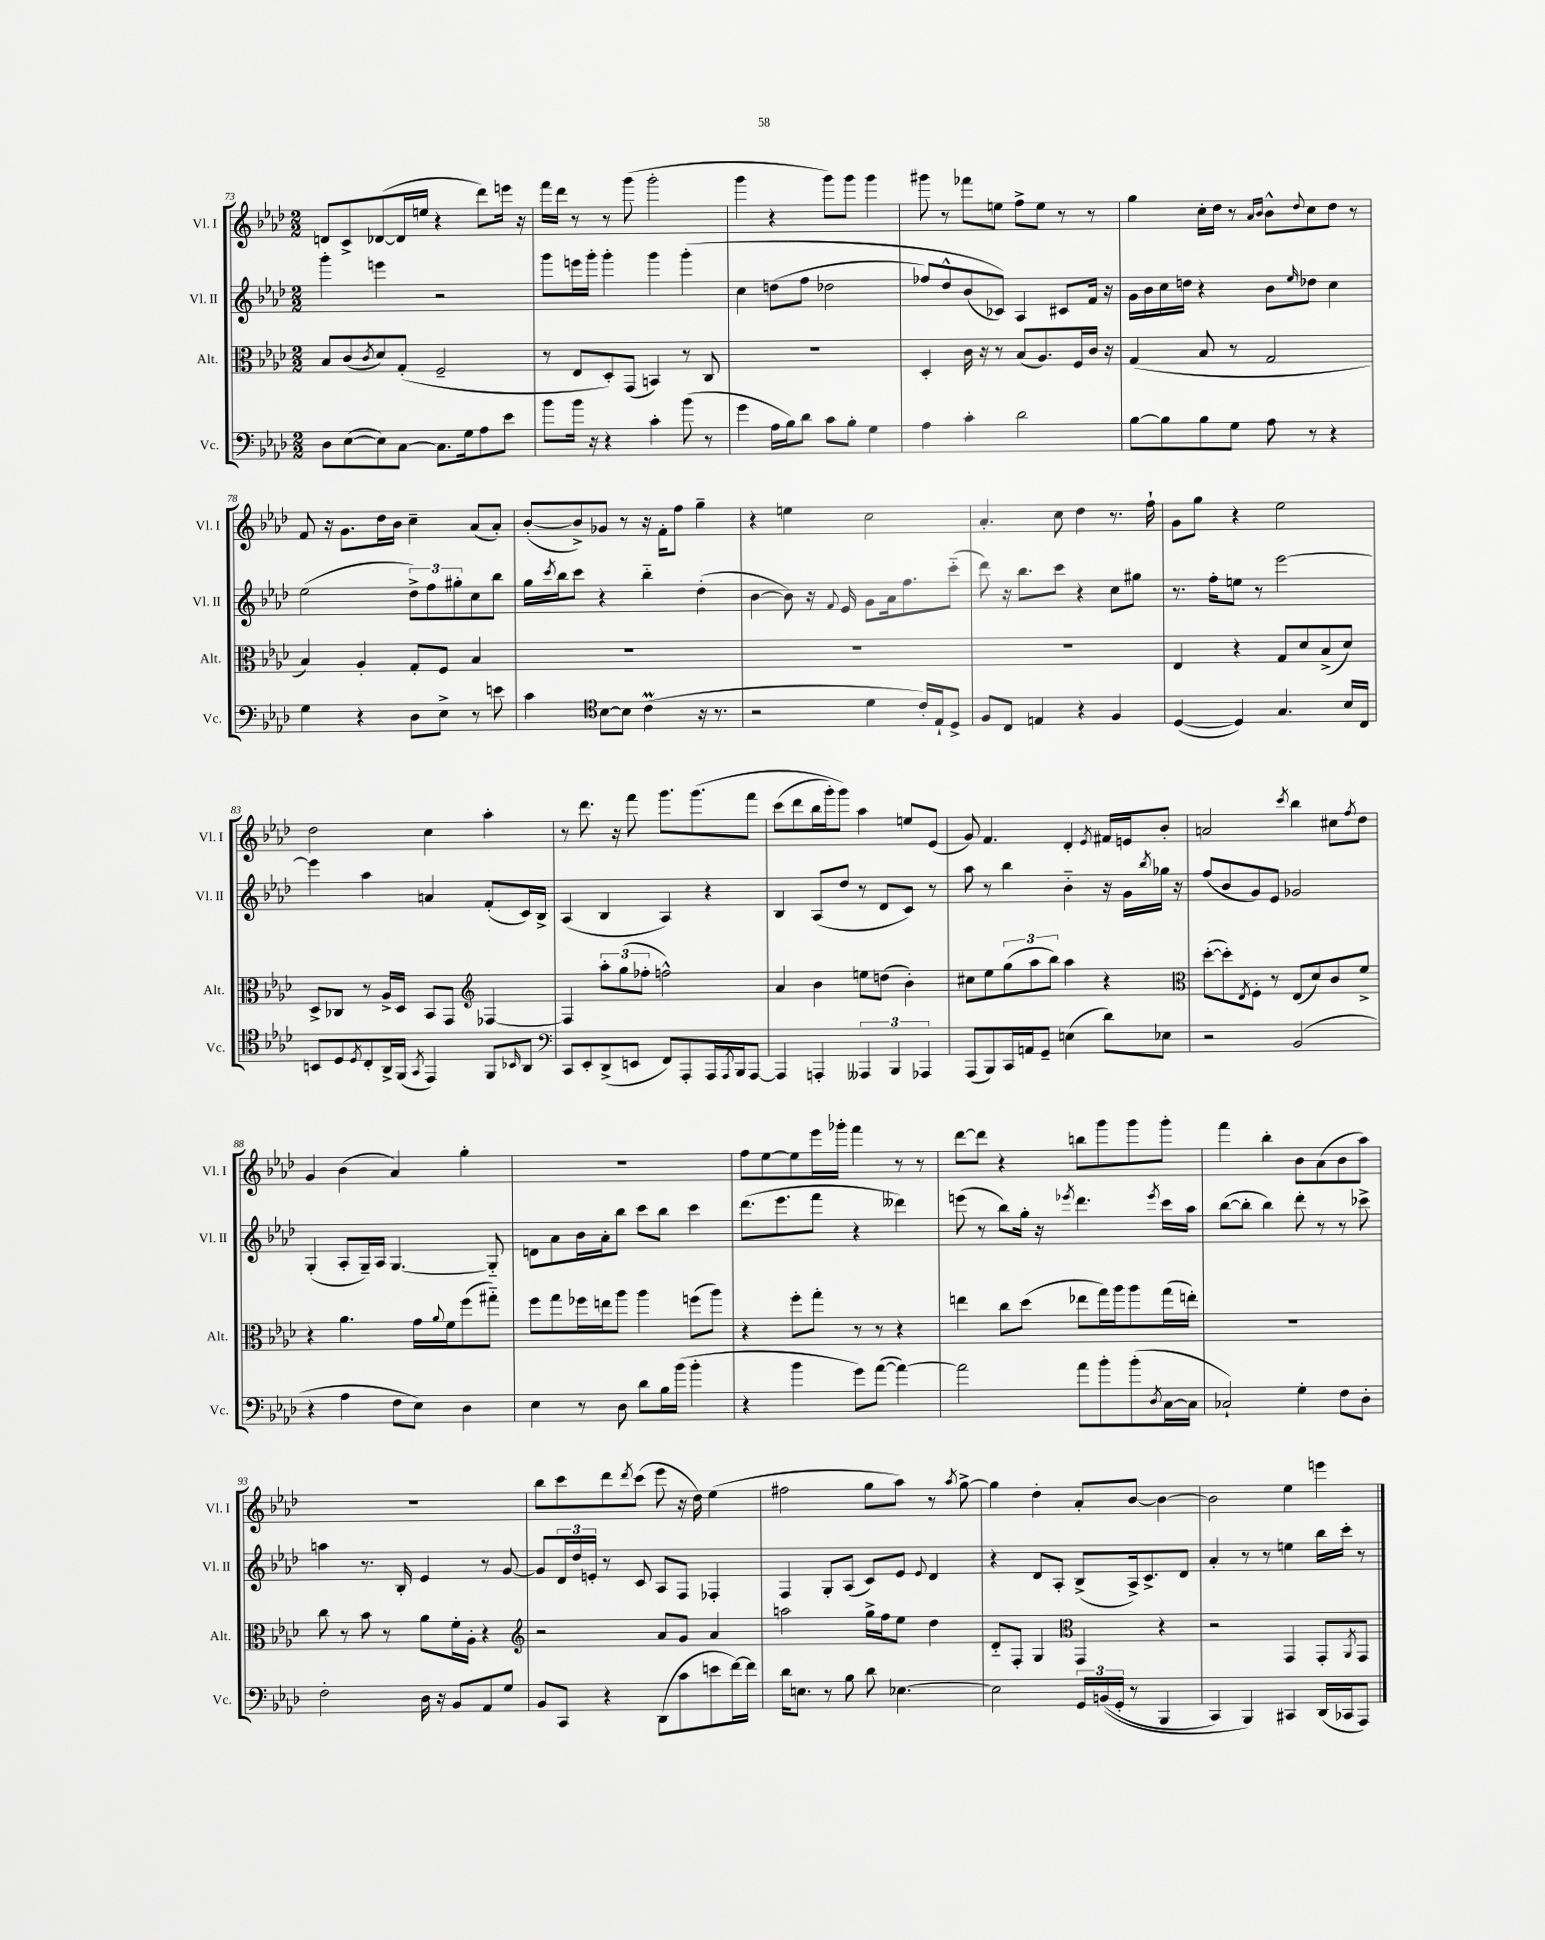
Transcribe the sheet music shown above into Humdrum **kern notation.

**kern	**kern	**kern	**kern
*staff4	*staff3	*staff2	*staff1
*clefF4	*clefC3	*clefG2	*clefG2
*k[b-e-a-d-]	*k[b-e-a-d-]	*k[b-e-a-d-]	*k[b-e-a-d-]
*M2/2	*M2/2	*M2/2	*M2/2
8D-	8B-	4ggg'	8d
([8E-	(8c	.	8c^
.	8qc	.	.
8E-])	8d-)	4eee	([8d-
[8C	(8G'	.	16d-]
.	.	.	16ee
8.C]	2F~	2r	4r
16G	.	.	.
8A-	.	.	8ddd-)
8e-	.	.	16eee
.	.	.	16r
=	=	=	=
8b-	8r	8ggg	16fff
.	.	.	16ddd-
16b-	8E-	16eee	8r
16r	.	16ggg'	.
4r	8D-')	4ggg'	8r
.	(8GG	.	(8ggg
4c'	4BB)	4ggg	2ggg'
(8b-	8r	&(4ggg'	.
8r	8C	.	.
=	=	=	=
4g	1r	4cc	4ggg
16A-	.	(8dd	4r
16B-)	.	.	.
8d-	.	8ff	.
8c	.	2dd-	8ggg)
8B-'	.	.	8ggg
4G	.	.	4ggg
=	=	=	=
4A-	4D-'	8ff-)	8ggg#
.	.	8dd-^^	8r
4c'	16c	(8b-	8fff-
.	16r	.	.
.	8r	8c-)&)	8ee
2d-	(8B-	4A-	8ff^
.	8.A-)	.	8ee
.	.	8c#	8r
.	16F	.	.
.	16c	16f	8r
.	16r	16r	.
=	=	=	=
[8B-	(4G	16g	4gg
.	.	16b-	.
8B-]	.	16cc	.
.	.	16dd	.
8B-	8B-	4r	16cc'
.	.	.	16dd-
8G	8r	.	8r
.	.	.	16qqa-
.	.	.	16qqb-
8A-	2G	8b-	8b-^^
.	.	16qqee-	8qqdd-
8r	.	8dd-	8cc
4r	.	4cc	8dd-
.	.	.	8r
=	=	=	=
4G	4B-)	(2ee-	8f
.	.	.	16r
.	.	.	8.g
4r	4A-'	.	.
.	.	.	16dd-
.	.	.	16b-
8D-	8G'	12dd-^)	4cc~
.	.	12ff	.
8E-^	8F	.	.
.	.	12gg#'	.
8r	4B-	8cc	(8a-
8e	.	8bb-	8a-')
=	=	=	=
4c	1r	16gg	([8b-'
.	.	8qccc	.
.	.	16bb-	.
.	.	8ccc	8b-^])
*clefC4	*	*	*
[8B-	.	4r	8g-
8B-]	.	.	8r
(4c	.	4bb-'~	16r
.	.	.	16f'
.	.	.	8ff
16r	.	(4dd-'	4gg~
8.r	.	.	.
=	=	=	=
2r	1r	[4b-	4r
.	.	8b-])	4ee
.	.	16r	.
.	.	8qqf	.
.	.	16e-	.
4d-	.	8g	2cc
.	.	16a-	.
.	.	8.ff	.
16c')	.	.	.
16E-`	.	.	.
8D-^	.	(8ccc'~	.
=	=	=	=
8F	1r	8ddd-)	4.a-'
8C	.	16r	.
.	.	8.bb-	.
4E	.	.	.
.	.	8ccc	8cc
4r	.	4r	4dd-
4F	.	8cc	8.r
.	.	8gg#	.
.	.	.	16ff`
=	=	=	=
([4D-	4E-	8.r	8g
.	.	.	8gg
.	.	16ff'	.
4D-])	4r	8ee	4r
.	.	8r	.
4.G	8G	[2eee-	2ee-
.	8d-	.	.
.	(8B-^	.	.
16B-	8d-)	.	.
16C	.	.	.
=	=	=	=
8BB	8D-^	4eee-]	2dd-
8D-	8C-	.	.
8qD-	.	.	.
8C'	8r	4aa-	.
16AA-^	16A-^	.	.
(16FF	16D-	.	.
8qGG	.	.	.
4EE-)	8BB-	4a	4cc
.	8GG	.	.
*	*clefG2	*	*
8FF	[4F-	(8f'	4aa-'
16qqBB-	.	.	.
8AA-	.	16c)	.
.	.	16B-^	.
=	=	=	=
*clefF4	*	*	*
8CC	4F-]	(4A-	8r
8EE-'	.	.	8.ddd-
(8DD-^	12aa-'	4B-	.
.	.	.	16r
.	(12gg	.	.
8EE	.	.	8fff
.	12ff-'	.	.
8FF)	2ff^^)	4A-)	8.ggg
8AAA-'	.	.	.
.	.	.	&(8.ggg
16AAA-	.	4r	.
8qAAA-	.	.	.
16BBB-	.	.	.
[8AAA-	.	.	8fff
=	=	=	=
4AAA-]	4a-	4B-	(8ccc
.	.	.	8ddd-
4AAA'	4b-	(8A-	16bb-
.	.	.	16ggg')
.	.	8dd-	8ggg&)
6AAA--	8ee	8r	4aa-
.	(8dd	8d-	.
6BBB-	.	.	.
.	4b-')	8c)	8ee
6AAA-	.	.	.
.	.	8r	(8e-
=	=	=	=
(8AAA-	8cc#	8aa-	8g)
8BBB-)	8ee-	8r	4.f
16CC	(12gg	4bb-	.
16AA	.	.	.
.	12aa-	.	.
8GG~	.	.	.
.	12bb-)	.	.
(4E	4aa-	4b-'~	4d-'
.	.	.	8qe-
8d-)	4r	16r	16f#
.	.	16g	16e
.	.	8qbb-	.
8E-	.	16gg-	8b-'
.	.	16r	.
=	=	=	=
*	*clefC3	*	*
2r	([8dd-'	(8ff	2a
.	8dd-'])	8b-	.
.	8qE-	.	.
.	8F'	8g)	.
.	8r	8e-	.
.	.	.	8qccc
(2BB-	(8E-	2g-	4bb-
.	8d-)	.	.
.	8c	.	8cc#
.	.	.	8qff
.	8f^	.	8dd-
=	=	=	=
4r	4r	(4G'	4g
4A-	4.a-	8A-'	(4b-
.	.	16G~)	.
.	.	16A-	.
8F	.	[4.G	4a-)
8E-)	16g	.	.
.	8qqa-	.	.
.	16f	.	.
4D-	(8ff	.	4gg'
.	8gg#'~)	8G'~]	.
=	=	=	=
4E-	8ff	8d	1r
.	8gg	8a-	.
8r	16ff-	16b-	.
.	16ee	16a-'	.
8D-	8aa-	8bb-	.
8d-	4aa-	8ccc	.
16B-	.	8bb-	.
(16b-	.	.	.
4b-'	(8ff	4ccc	.
.	8aa-)	.	.
=	=	=	=
4r	4r	(8.ddd-	8ff
.	.	.	[8ee-
.	.	8.eee-	.
4b-	8ff'	.	8ee-]
.	8gg'	8fff	16eee-
.	.	.	16ggg-'
8g)	8r	4r	4fff
([8a-	8r	.	.
4a-_)	4r	4ddd--)	8r
.	.	.	8r
=	=	=	=
2a-]	4ee	(8eee	[8ddd-
.	.	8r	8ddd-]
.	8cc	8bb-)	4r
.	(8dd-	16gg'	.
.	.	16r	.
.	.	8qeee-	.
8a-	8ee-	4.ddd-	8bb
8b-'	16gg)	.	8ggg
.	16aa-	.	.
(8b-'	8aa-	.	8ggg
8qD-	.	8qeee-	.
[16C	(16gg	16ccc	8ggg'
16C]	16ee')	16aa-	.
=	=	=	=
2C-`)	1r	([8bb-	4fff
.	.	8bb-']	.
.	.	4bb-)	4bb-'
4G'	.	8ddd-'	8b-
.	.	8r	(8a-
8F	.	8r	8b-
8D-'	.	8ccc-^	8aa-)
=	=	=	=
2F'	8cc	4aa	1r
.	8r	.	.
.	8b-	8.r	.
.	8r	.	.
.	.	16B-'	.
16D-	8a-	4e-	.
16r	.	.	.
8BB-	16f'	.	.
.	16A-'	.	.
8AA-	4r	8r	.
8G	.	[8g	.
=	=	=	=
*	*clefG2	*	*
8BB-	2r	8g]	8bb-
8CC	.	24d-	8ccc
.	.	24dd-	.
.	.	24e'	.
4r	.	8r	8ddd-
.	.	.	8qddd-
.	.	8c	(8ccc
(8DD-	8a-	8A-	8eee-
8c	8g	8F	16r
.	.	.	16dd-)
8e	4a-	4F-'	(4ee-
[16f)	.	.	.
16f]	.	.	.
=	=	=	=
16d-	2aa	4F	2ff#
8.E	.	.	.
8r	.	8G'	.
8B-	.	(8A-	.
8d-	16gg^	8c)	8gg
.	16ff	.	.
[4.E-	8ee-	8e-	8aa-)
.	.	8qqe-	.
.	4dd-	4d-	8r
.	.	.	8qaa-
.	.	.	[8gg^
=	=	=	=
2E-]	8d-'~	4r	4gg]
.	8F'	.	.
.	4G	8d-	4dd-'
.	.	8A-'	.
*	*clefC3	*	*
24GG	4GG	(8B-^	8a-'
&((24BB	.	.	.
24GG'	.	.	.
8r	.	16A-^)	[8b-
.	.	8.c^	.
4BBB-	4r	.	4b-_
.	.	8d-	.
=	=	=	=
4CC)	2r	4a-'	2b-]
4BBB-&)	.	8r	.
.	.	8r	.
4CC#	4GG	4ee	4ee-
(16DD-	8GG'	16bb-	4eee
16CC-	.	16ccc'	.
.	8qAA-	.	.
8AAA-)	8GG	8r	.
==	==	==	==
*-	*-	*-	*-
